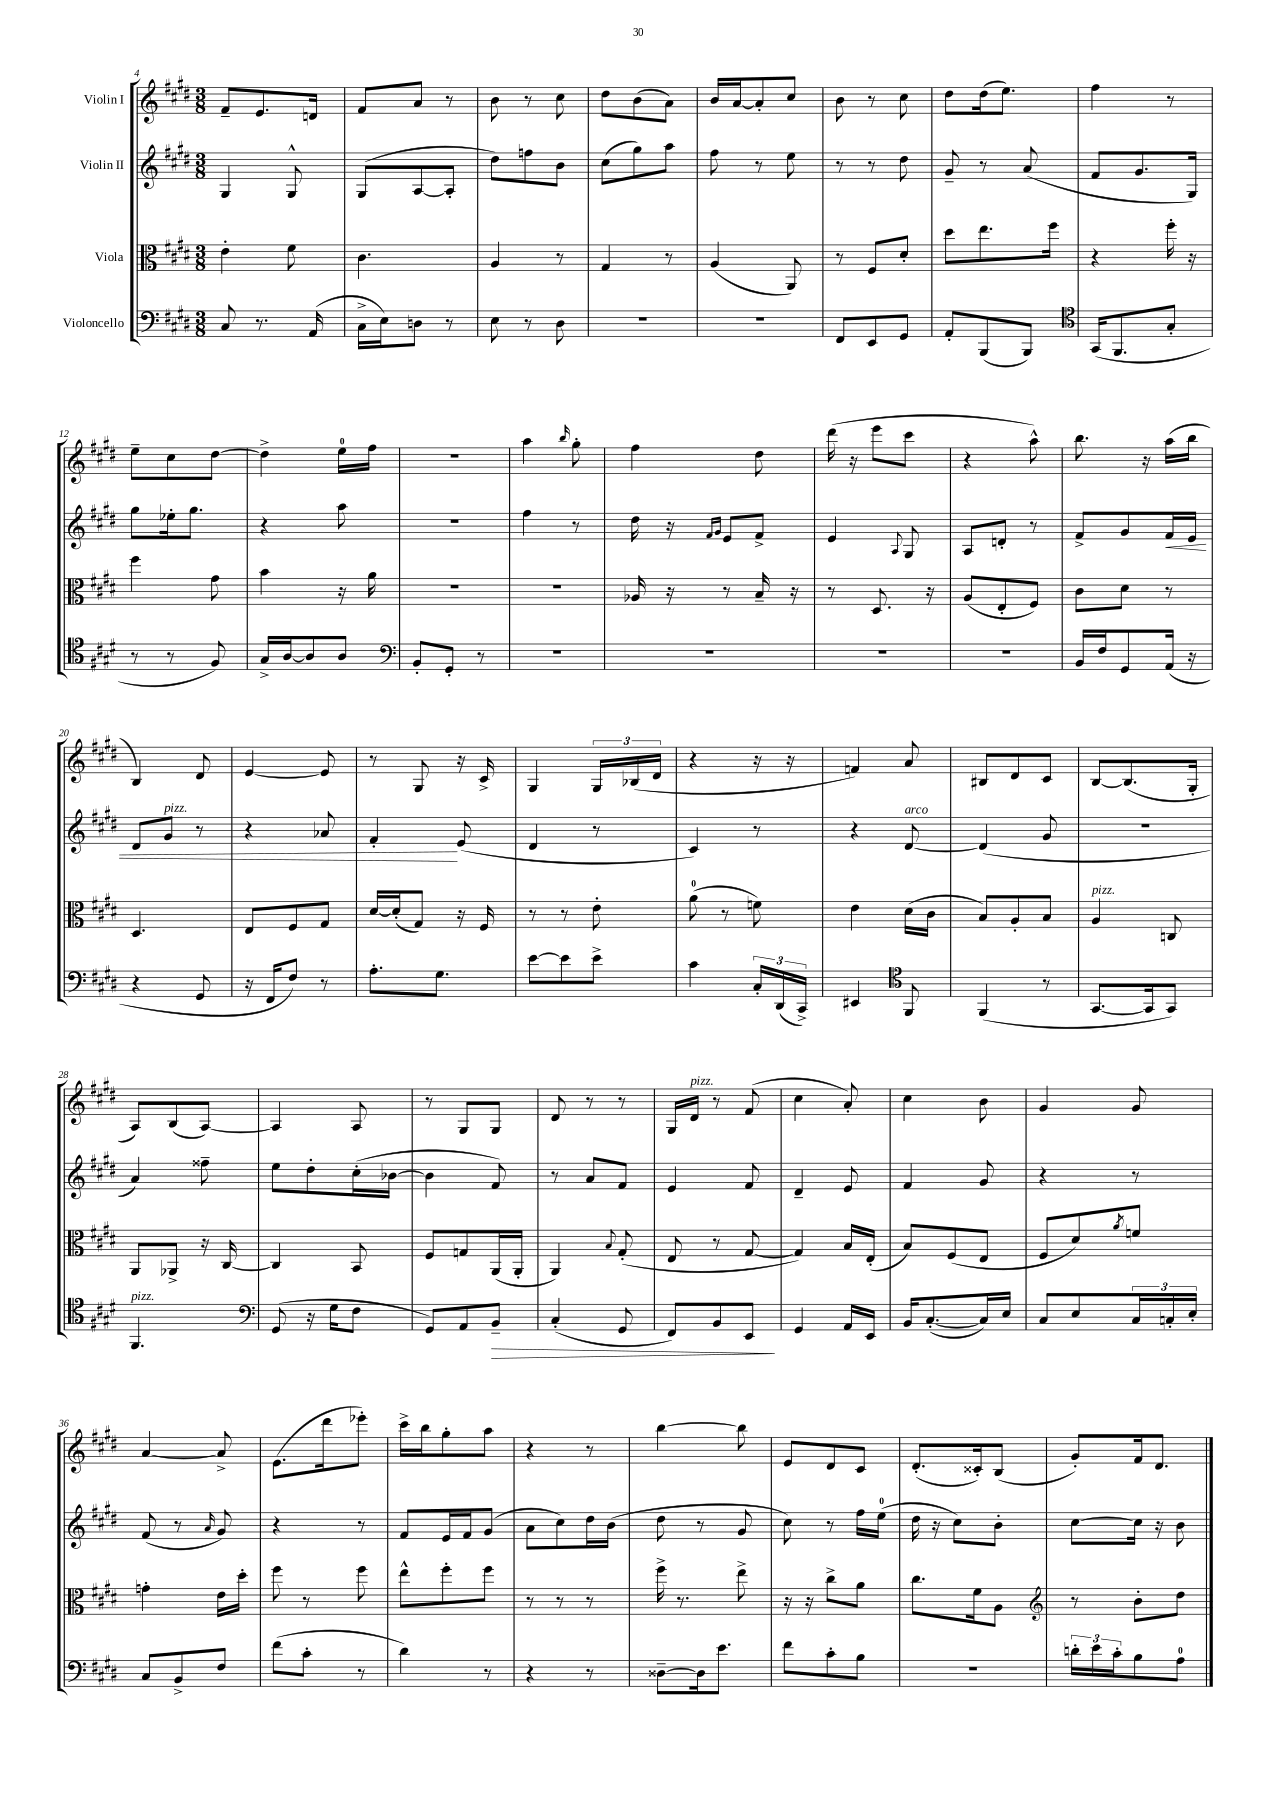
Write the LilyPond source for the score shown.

<<
\new StaffGroup <<
\new Staff = "s0" \with { instrumentName = "Violin I" } {
    \clef treble \key e \major \numericTimeSignature \time 3/8
    fis'8-- e'8. d'16 |
    fis'8 a'8 r8 |
    b'8 r8 cis''8 |
    dis''8 b'8( a'8) |
    b'16 a'16~ a'8-. cis''8 |
    b'8 r8 cis''8 |
    dis''8 dis''16( e''8.) |
    fis''4 r8 |
    e''8-- cis''8 dis''8~ |
    dis''4-> e''16-0 fis''16 |
    R4. |
    a''4 \grace { b''16 } gis''8-. |
    fis''4 dis''8 |
    dis'''16( r16 e'''8 cis'''8 |
    r4 a''8-^) |
    b''8. r16 a''16( b''16 |
    b4) dis'8 |
    e'4~ e'8 |
    r8 gis8 r16 cis'16-> |
    gis4 \tuplet 3/2 { gis16 bes16( dis'16 } |
    r4 r16 r16 |
    f'4) a'8 |
    bis8 dis'8 cis'8 |
    b8~ b8.( gis16-. |
    a8) b8( a8~) |
    a4 a8 |
    r8 gis8 gis8 |
    dis'8 r8 r8 |
    gis16 dis'16^\markup { \italic "pizz." } r8 fis'8( |
    cis''4 a'8-.) |
    cis''4 b'8 |
    gis'4 gis'8 |
    a'4~ a'8-> |
    e'8.( dis'''16 ees'''8-.) |
    cis'''16-> b''16 gis''8-. a''8 |
    r4 r8 |
    b''4~ b''8 |
    e'8 dis'8 cis'8 |
    dis'8.-.( cisis'16-.) b8( |
    gis'8-.) fis'16 dis'8. \bar "|." |
}
\new Staff = "s1" \with { instrumentName = "Violin II" } {
    \clef treble \key e \major \numericTimeSignature \time 3/8
    gis4 gis8-^ |
    gis8( a8~ a8-. |
    dis''8) f''8 b'8 |
    cis''8( gis''8) a''8 |
    fis''8 r8 e''8 |
    r8 r8 dis''8 |
    gis'8-- r8 a'8( |
    fis'8 gis'8. gis16) |
    gis''8 ees''16-. gis''8. |
    r4 a''8 |
    R4. |
    fis''4 r8 |
    dis''16 r16 \grace { fis'16 gis'16 } e'8 fis'8-> |
    e'4 \appoggiatura { a8 } gis8 |
    a8 d'8-. r8 |
    fis'8-> gis'8 fis'16\< e'16 |
    dis'8 gis'8^\markup { \italic "pizz." } r8 |
    r4 aes'8 |
    fis'4-.\! e'8( |
    dis'4 r8 |
    cis'4) r8 |
    r4 dis'8~^\markup { \italic "arco" } |
    dis'4( gis'8 |
    R4. |
    a'4) fisis''8-- |
    e''8 dis''8-. cis''16-.( bes'16~ |
    bes'4 fis'8) |
    r8 a'8 fis'8 |
    e'4 fis'8 |
    dis'4-- e'8 |
    fis'4 gis'8 |
    r4 r8 |
    fis'8( r8 \grace { a'16 } gis'8) |
    r4 r8 |
    fis'8 e'16 fis'16 gis'8( |
    a'8 cis''8) dis''16 b'16( |
    dis''8 r8 gis'8 |
    cis''8) r8 fis''16 e''16-0( |
    dis''16 r16 cis''8) b'8-. |
    cis''8~ cis''16 r16 b'8 \bar "|." |
}
\new Staff = "s2" \with { instrumentName = "Viola" } {
    \clef alto \key e \major \numericTimeSignature \time 3/8
    e'4-. fis'8 |
    cis'4. |
    a4 r8 |
    gis4 r8 |
    a4( a,8) |
    r8 fis8 dis'8-. |
    dis''8 e''8. fis''16 |
    r4 fis''16-. r16 |
    fis''4 gis'8 |
    b'4 r16 a'16 |
    R4. |
    R4. |
    aes16 r16 r8 b16-- r16 |
    r8 dis8. r16 |
    a8( e8-. fis8) |
    cis'8 dis'8 r8 |
    dis4. |
    e8 fis8 gis8 |
    dis'16~ dis'16-.( gis8) r16 fis16 |
    r8 r8 e'8-. |
    a'8-0( r8 f'8) |
    e'4 dis'16( cis'16 |
    b8) a8-. b8 |
    a4^\markup { \italic "pizz." } c8 |
    a,8 aes,8-> r16 cis16~ |
    cis4 b,8 |
    fis8 g8 a,16( a,16-. |
    a,4) \appoggiatura { b8 } gis8-.( |
    e8 r8 gis8~ |
    gis4) b16 e16-.( |
    b8) fis8( e8 |
    fis8 dis'8) \acciaccatura { a'8 } f'8 |
    g'4-. e'16 dis''16-. |
    fis''8 r8 fis''8 |
    e''8-^ fis''8-. fis''8 |
    r8 r8 r8 |
    fis''16-> r8. e''8-> |
    r16 r16 cis''8-> a'8 |
    cis''8. fis'16 a8 |
    \clef treble r8 b'8-. dis''8 \bar "|." |
}
\new Staff = "s3" \with { instrumentName = "Violoncello" } {
    \clef bass \key e \major \numericTimeSignature \time 3/8
    cis8 r8. a,16( |
    cis16-> e16) d8 r8 |
    e8 r8 dis8 |
    R4. |
    R4. |
    fis,8 e,8 gis,8 |
    a,8-. b,,8( b,,8) |
    \clef tenor gis,16( fis,8. gis8-. |
    r8 r8 fis8) |
    gis16-> a16~ a8 a8 |
    \clef bass b,8-. gis,8-. r8 |
    R4. |
    R4. |
    R4. |
    R4. |
    b,16 fis16 gis,8 a,16( r16 |
    r4 gis,8 |
    r16 fis,16 fis8) r8 |
    a8.-. gis8. |
    e'8~ e'8 e'8-> |
    cis'4 \tuplet 3/2 { cis16-. dis,16( cis,16->) } |
    eis,4 \clef tenor fis,8 |
    fis,4( r8 |
    gis,8.~ gis,16 gis,8) |
    fis,4.^\markup { \italic "pizz." } |
    \clef bass gis,8( r16 gis16 fis8 |
    gis,8) a,8 b,8--\> |
    cis4-.( gis,8 |
    fis,8) b,8 e,8\! |
    gis,4 a,16 e,16 |
    b,16 cis8.~-.( cis16) e16 |
    cis8 e8 \tuplet 3/2 { cis16 c16-. e16-. } |
    cis8 b,8-> fis8 |
    fis'8( cis'8-. r8 |
    dis'4) r8 |
    r4 r8 |
    disis8~-- disis16 e'8. |
    fis'8 cis'8-. b8 |
    R4. |
    \tuplet 3/2 { d'16-. e'16 cis'16-. } b8 a8-0 \bar "|." |
}
>>
>>
\layout { \context { \Score currentBarNumber = #4 } }
